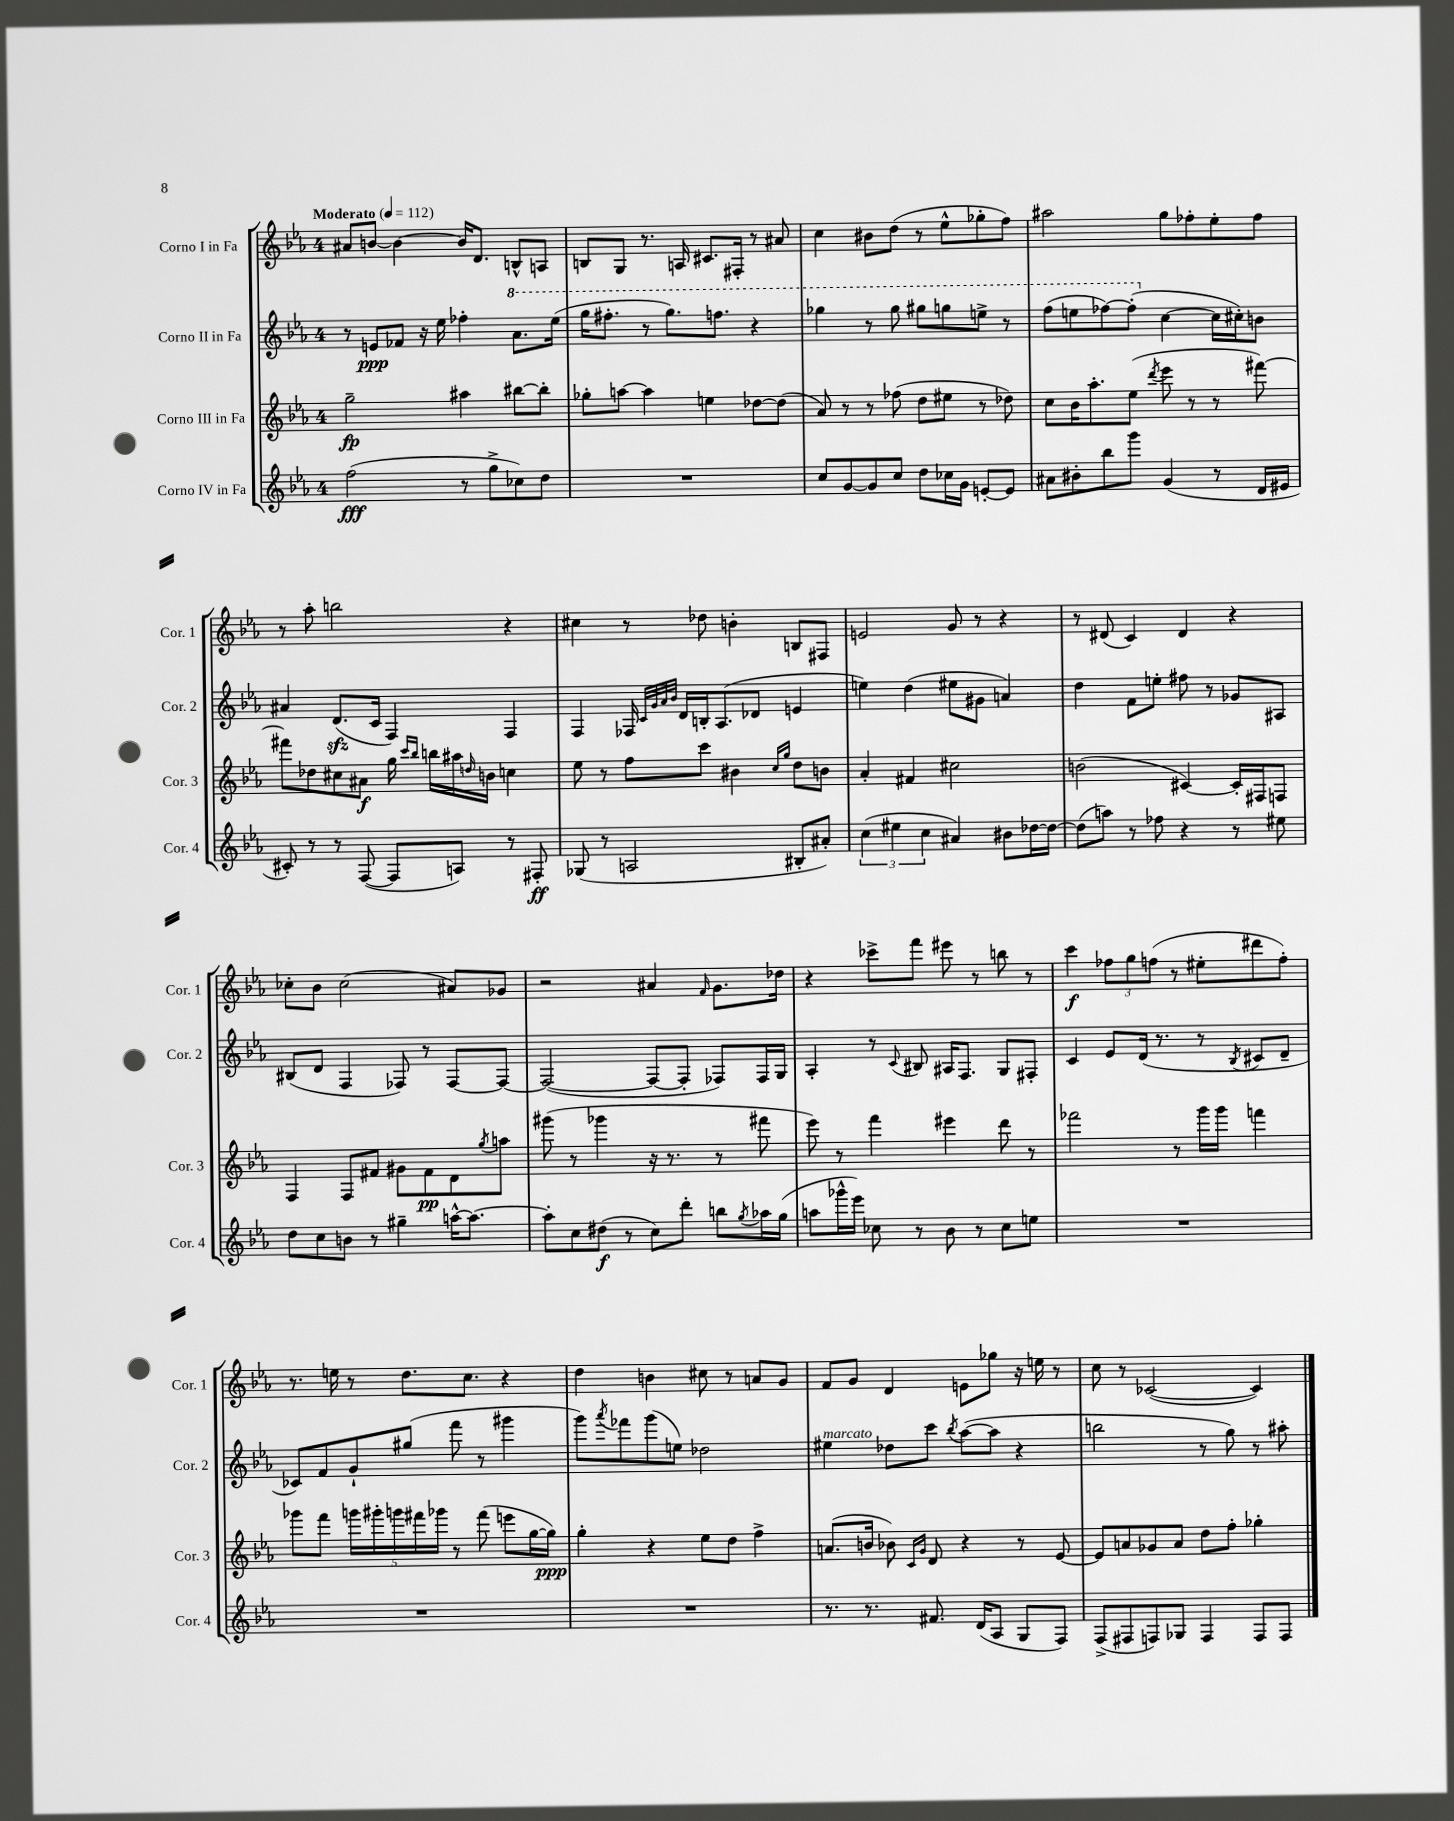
<<
\new StaffGroup <<
\new Staff = "s0" \with { instrumentName = "Corno I in Fa" shortInstrumentName = "Cor. 1" } {
    \clef treble \key ees \major \once \override Staff.TimeSignature.style = #'single-digit \time 4/4 \tempo "Moderato" 4 = 112
    ais'8 b'8~ b'4~ b'16 d'8. b8-^ a8 |
    b8 g8 r8. a16 cis'8. fis16-. r8 ais'8 |
    c''4 bis'8 d''8( r8 ees''8-^ ges''8-. f''8) |
    ais''2 g''8 fes''8-. ees''8-. fes''8 |
    r8 aes''8-. b''2 r4 |
    cis''4 r8 des''8 b'4-. b8 fis8 |
    e'2 g'8 r8 r4 |
    r8 dis'8( c'4) dis'4 r4 |
    ces''8-. bes'8 ces''2( ais'8) ges'8 |
    r2 ais'4 \grace { f'16 } g'8. des''16 |
    r4 ces'''8-> f'''8 eis'''8 r8 b''8 r8 |
    c'''4\f \tuplet 3/2 { fes''8 g''8 f''8( } r8 eis''8-. dis'''8 f''8-.) |
    r8. e''16 r8 d''8. c''8. r4 |
    d''4 b'4 cis''8 r8 a'8 g'8 |
    f'8 g'8 d'4 e'8 ges''8 r16 e''16 r8 |
    c''8 r8 ces'2~( ces'4) \bar "|." |
}
\new Staff = "s1" \with { instrumentName = "Corno II in Fa" shortInstrumentName = "Cor. 2" } {
    \clef treble \key ees \major \once \override Staff.TimeSignature.style = #'single-digit \time 4/4
    r8 e'8\ppp fes'8 r16 ees''16 fes''4-. \ottava #1 aes''8. ees'''16( |
    g'''16 fis'''8.-. r8 g'''8.) f'''8. r4 |
    ges'''4 r8 ges'''8 gis'''8 g'''8 e'''8-> r8 |
    f'''8( e'''8 fes'''8~) fes'''8-.( \ottava #0 c''4~ c''16 cis''16-.) b'8 |
    ais'4 d'8.\sfz( c'16 f4) f4 |
    f4 fes16 \grace { c'32 g'32 aes'32 bes'32 } d'16 b16-. aes8.( des'8 e'4 |
    e''4) d''4( eis''8 gis'8 a'4) |
    d''4 f'8 e''8-. fis''8 r8 ges'8 ais8 |
    bis8( d'8 f4 fes8) r8 fes8~ fes8~ |
    fes2~( fes8~ fes8-. fes8) fes16 g16 |
    aes4-. r8 \appoggiatura { c'8 } bis8 ais16 f8. g8 fis8-. |
    c'4 ees'8 d'16( r8. r8 \acciaccatura { bes8 } cis'8 d'8-- |
    ces'8) f'8 g'8-! gis''8( f'''8 r8 gis'''4 |
    g'''8) \acciaccatura { aes'''8 } fes'''8 g'''8( e''8) des''2 |
    eis''4^\markup { \italic "marcato" } des''8 c'''8 \acciaccatura { bes''8 } aes''8~( aes''8 r4 |
    b''2 r8 g''8) r8 ais''8-. \bar "|." |
}
\new Staff = "s2" \with { instrumentName = "Corno III in Fa" shortInstrumentName = "Cor. 3" } {
    \clef treble \key ees \major \once \override Staff.TimeSignature.style = #'single-digit \time 4/4
    g''2--\fp ais''4 bis''8~ bis''8-. |
    ges''8-. a''8~ a''4 e''4 des''8~ des''8( |
    aes'8) r8 r8 fes''8( d''8 eis''8 r8 des''8) |
    c''8 bes'16 aes''8.-. ees''8( \acciaccatura { d'''8 } ees'''8 r8 r8 fis'''8~) |
    fis'''8 des''8 cis''8 ais'8\f g''16 \grace { c'''16 bes''16 } b''16 ais''16 \grace { d''16 } b'16 c''4 |
    ees''8 r8 f''8 c'''8 bis'4 \grace { c''16 g''16 } d''8 b'8 |
    aes'4-. fis'4 cis''2 |
    b'2( cis'4~) cis'16-. fis16 f8 |
    f4 f8 fis'8 gis'8 fis'8\pp d'8 \acciaccatura { g''8 } a''8 |
    gis'''8( r8 ges'''4 r16 r8. r8 fis'''8 |
    ees'''8) r8 f'''4 eis'''4 d'''8 r8 |
    fes'''2 r8 g'''16 g'''16 f'''4 |
    ges'''8 f'''8 \tuplet 5/4 { g'''16 gis'''16-. g'''16 fis'''16 ges'''16 } r8 fis'''8( e'''8 g''16~ g''16\ppp) |
    g''4-. r4 ees''8 d''8 f''4-> |
    a'8.( b'16 bes'8) \grace { c'16 g'16 } d'8 r4 r8 ees'8~ |
    ees'8 a'8 ges'8 a'8 d''8 f''8-. ges''4-. \bar "|." |
}
\new Staff = "s3" \with { instrumentName = "Corno IV in Fa" shortInstrumentName = "Cor. 4" } {
    \clef treble \key ees \major \once \override Staff.TimeSignature.style = #'single-digit \time 4/4
    f''2\fff( r8 g''8-> ces''8) d''8 |
    R1 |
    c''8 g'8~ g'8 c''8 d''8 ces''16 g'16 e'8~-. e'8 |
    ais'8 bis'8-. bes''8 g'''8 g'4( r8 d'16 eis'16 |
    cis'8-.) r8 r8 f8~( f8 a8) r8 fis8-.\ff |
    ges8( r8 a2 bis8-. ais'8-.) |
    \tuplet 3/2 { c''4( eis''4 c''4 } ais'4) bis'8 des''16~ des''16~ |
    des''8( a''8) r8 fes''8 r4 r8 eis''8 |
    d''8 c''8 b'8 r8 gis''4-- a''16~-^ a''8.~ |
    a''8-. c''8 dis''8\f( r8 c''8) d'''8-. b''8 \acciaccatura { g''8 } aes''16 g''16( |
    a''8 ges'''16-^ ees'''16) ces''8 r8 bes'8 r8 ces''8 e''8 |
    R1 |
    R1 |
    R1 |
    r8. r8. fis'8. d'16( aes8 g8 f8) |
    f8->( fis8 f8) ges8 f4 f8 f8 \bar "|." |
}
>>
>>
\layout { \context { \Score \remove "Bar_number_engraver" } }
